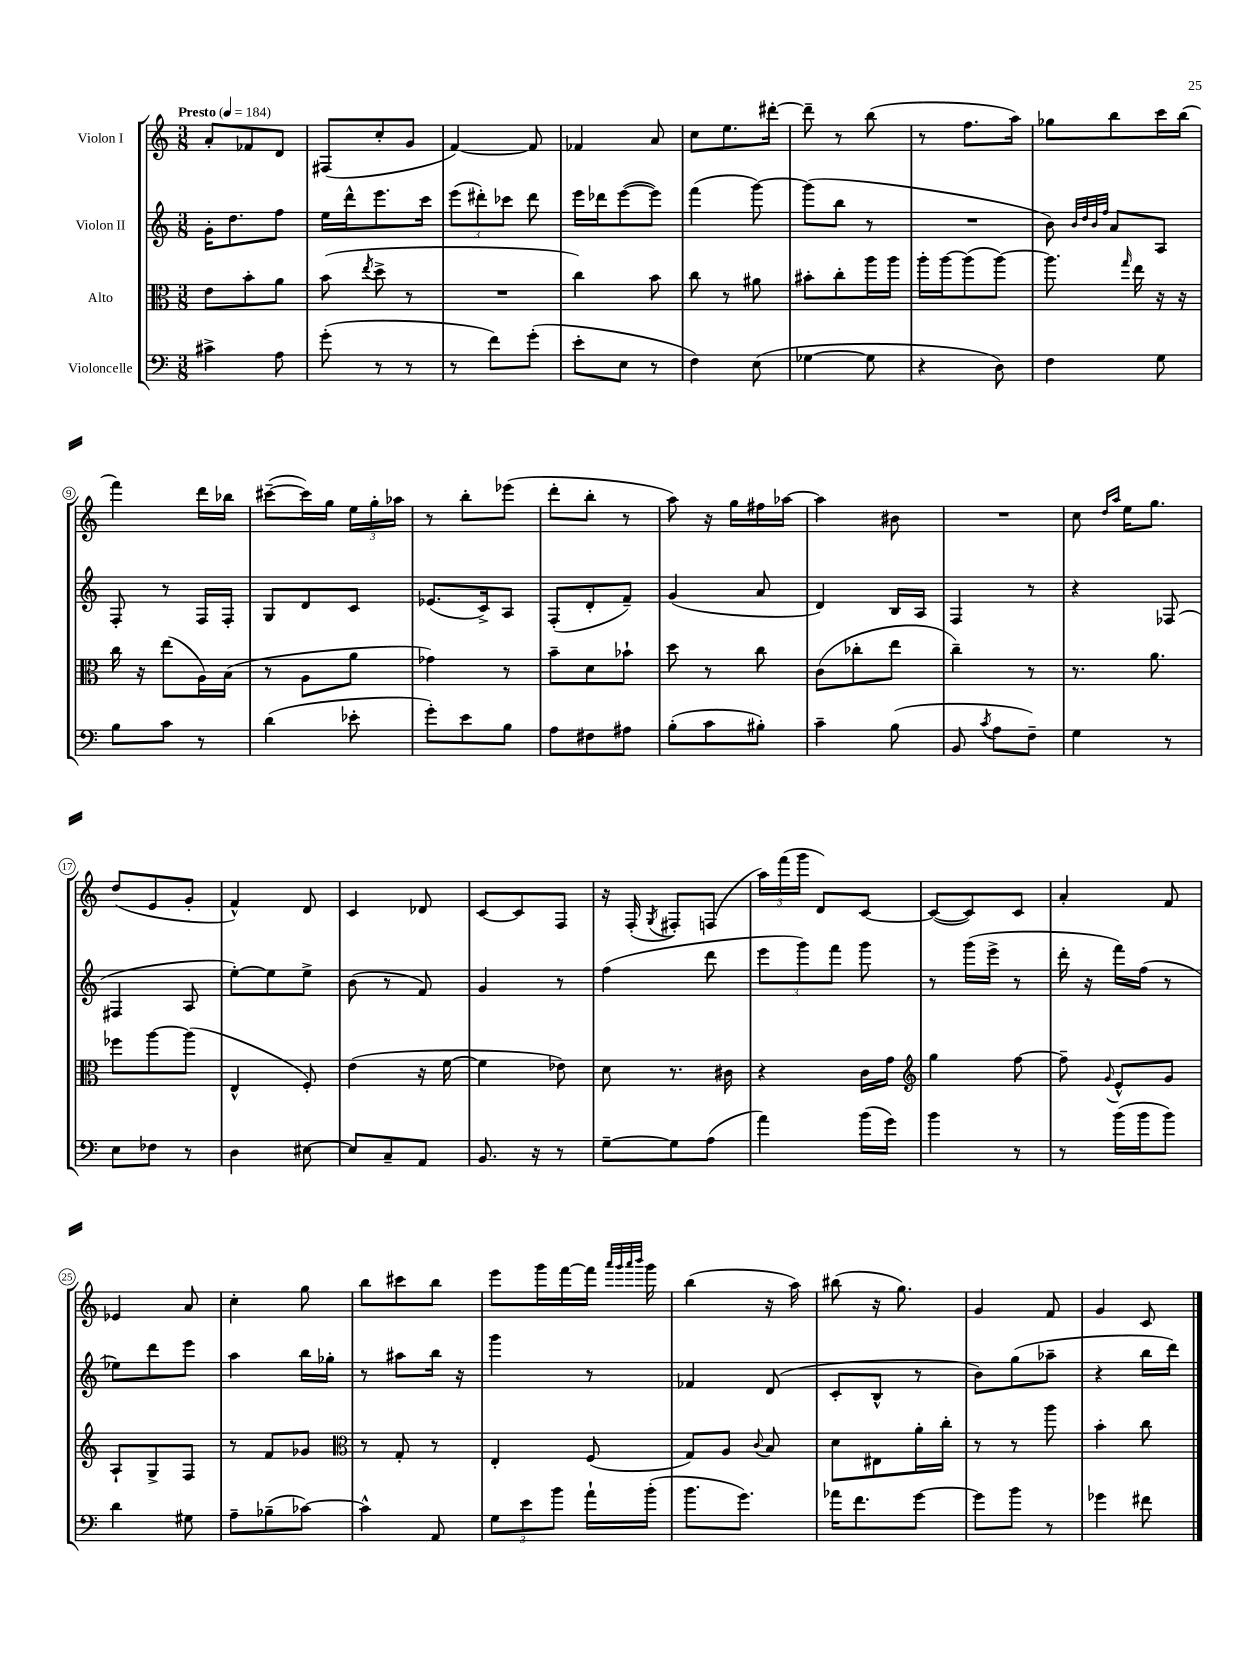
<<
\new StaffGroup <<
\new Staff = "s0" \with { instrumentName = "Violon I" } {
    \clef treble \key c \major \numericTimeSignature \time 3/8 \tempo "Presto" 4 = 184
    \autoBeamOff a'8[-. fes'8 d'8] |
    fis8[( c''8-. g'8] |
    f'4~) f'8 |
    fes'4 a'8 |
    c''8[ e''8. dis'''16]~-. |
    dis'''8-- r8 b''8( |
    r8 f''8.[ a''16]) |
    ges''8[ b''8 c'''16 b''16]( |
    f'''4) d'''16[ bes''16] |
    cis'''8[~--( cis'''16) g''16] \tuplet 3/2 { e''16[ g''16-. aes''16] } |
    r8 b''8[-. ees'''8]( |
    d'''8[-. b''8]-. r8 |
    a''8) r16 g''16[ fis''16 aes''16]~ |
    aes''4 bis'8 |
    R4. |
    c''8 \grace { d''16[ a''16] } e''16[ g''8.] |
    d''8[( e'8 g'8]-. |
    f'4-^) d'8 |
    c'4 des'8 |
    c'8[~ c'8 f8] |
    r16 f16-.( \acciaccatura { g8 } fis8[-.) f8]( |
    \tuplet 3/2 { a''16[) f'''16( g'''16] } d'8[) c'8]~ |
    c'8[~( c'8) c'8] |
    a'4-. f'8 |
    ees'4 a'8 |
    c''4-. g''8 |
    b''8[ cis'''8 b''8] |
    e'''8[ g'''16 f'''16~ f'''16] \grace { a'''32[ g'''32 a'''32 b'''32] } g'''16 |
    b''4( r16 a''16) |
    bis''8( r16 g''8.) |
    g'4 f'8 |
    g'4 c'8 \bar "|." |
}
\new Staff = "s1" \with { instrumentName = "Violon II" } {
    \clef treble \key c \major \numericTimeSignature \time 3/8
    \autoBeamOff g'16[-. d''8. f''8] |
    e''16[ d'''16-^ e'''8. c'''16] |
    \tuplet 3/2 { e'''8[( dis'''8-.) ces'''8] } dis'''8 |
    e'''16[ des'''16 e'''8~( e'''8]) |
    f'''4( g'''8~) |
    g'''8[( b''8] r8 |
    R4. |
    b'8) \grace { b'32[ d''32 b'32 f''32] } a'8[ a8] |
    f8-. r8 f16[ f16]-. |
    g8[ d'8 c'8] |
    ees'8.[( c'16->) a8] |
    f8[-.( d'8-. f'8]--) |
    g'4( a'8 |
    d'4) b16[ a16] |
    f4 r8 |
    r4 fes8( |
    fis4 a8 |
    e''8[~-.) e''8 e''8]-> |
    b'8( r8 f'8) |
    g'4 r8 |
    f''4( d'''8 |
    \tuplet 3/2 { e'''8[ g'''8) f'''8] } g'''8 |
    r8 g'''16[( e'''16]-> r8 |
    d'''16-. r16 f'''16[) f''16]( r8 |
    ees''8[) d'''8 e'''8] |
    a''4 b''16[ ges''16]-. |
    r8 ais''8[ b''16] r16 |
    g'''4 r8 |
    fes'4 d'8( |
    c'8[-. b8]-^ r8 |
    b'8[) g''8( aes''8]-- |
    r4 b''16[ d'''16]) \bar "|." |
}
\new Staff = "s2" \with { instrumentName = "Alto" } {
    \clef alto \key c \major \numericTimeSignature \time 3/8
    \autoBeamOff e'8[ b'8-. a'8] |
    b'8( \acciaccatura { e''8 } d''8-> r8 |
    R4. |
    c''4) b'8 |
    c''8 r8 ais'8 |
    bis'8[-. c''8-. a''16 a''16] |
    a''16[-. a''16~ a''8( a''8]~) |
    a''8. \grace { g''16 } e''16 r16 r16 |
    c''16 r16 e''8[( a16) b16]( |
    r8 a8[ a'8] |
    ges'4) r8 |
    b'8[-- d'8 bes'8]-! |
    d''8 r8 c''8 |
    c'8[( ces''8-. e''8] |
    c''4--) r8 |
    r8. a'8. |
    fes''8[ a''8~ a''8]( |
    e4-^ f8-.) |
    e'4( r16 f'16~ |
    f'4 ees'8) |
    d'8 r8. cis'16 |
    r4 c'16[ g'16] |
    \clef treble g''4 f''8~ |
    f''8-- \appoggiatura { g'8 } e'8[-^ g'8] |
    a8[-! g8-> f8] |
    r8 f'8[ ges'8] |
    \clef alto r8 g8-. r8 |
    e4-. f8( |
    g8[) a8] \appoggiatura { c'8 } b8 |
    d'8[ eis8 a'16-. c''16]-. |
    r8 r8 a''8 |
    b'4-. c''8 \bar "|." |
}
\new Staff = "s3" \with { instrumentName = "Violoncelle" } {
    \clef bass \key c \major \numericTimeSignature \time 3/8
    \autoBeamOff cis'4-> a8 |
    g'8-.( r8 r8 |
    r8 f'8[) g'8]-.( |
    e'8[-. e8] r8 |
    f4) e8( |
    ges4~ ges8 |
    r4 d8) |
    f4 g8 |
    b8[ c'8] r8 |
    d'4( ees'8-. |
    g'8[-.) e'8 b8] |
    a8[ fis8 ais8] |
    b8[-.( c'8 bis8]-.) |
    c'4-- b8( |
    b,8 \acciaccatura { c'8 } a8[ f8]--) |
    g4 r8 |
    e8[ fes8] r8 |
    d4 eis8~ |
    eis8[ c8-- a,8] |
    b,8. r16 r8 |
    g8[~-- g8 a8]( |
    a'4) b'16[( g'16]) |
    b'4 r8 |
    r8 b'16[( b'16 b'8]) |
    d'4 gis8 |
    a8[-- bes8--( ces'8]~) |
    ces'4-^ a,8 |
    \tuplet 3/2 { g8[ e'8 b'8] } a'16[-! b'16]-.( |
    b'8.[ g'8.]) |
    aes'16[ f'8. g'8]~ |
    g'8[ b'8] r8 |
    ges'4 fis'8 \bar "|." |
}
>>
>>
\layout { \context { \Score \override BarNumber.stencil = #(make-stencil-circler 0.1 0.3 ly:text-interface::print) } }
